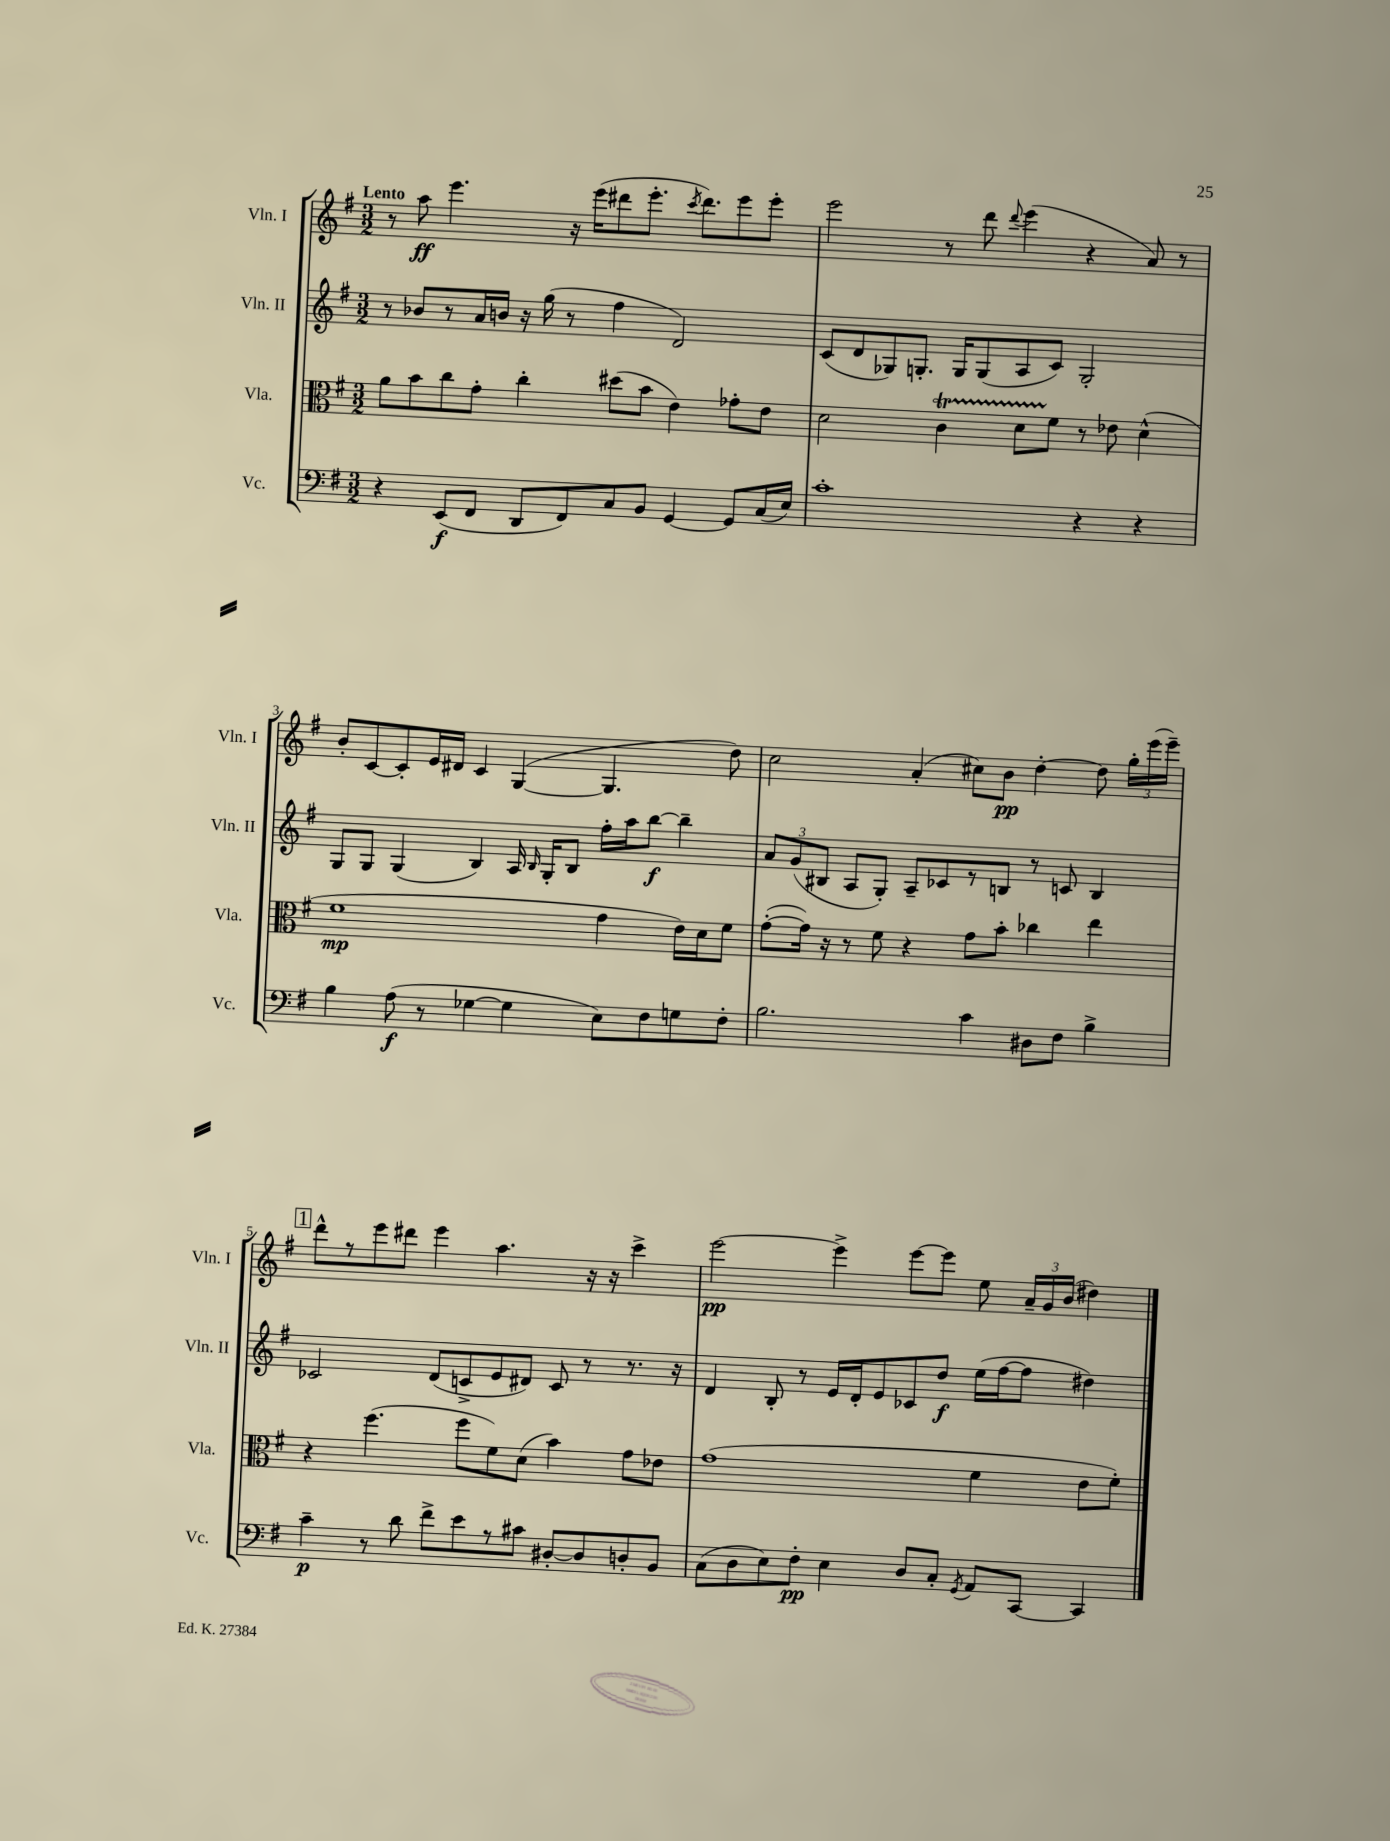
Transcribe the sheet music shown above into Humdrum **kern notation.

**kern	**kern	**kern	**kern
*staff4	*staff3	*staff2	*staff1
*clefF4	*clefC3	*clefG2	*clefG2
*k[f#]	*k[f#]	*k[f#]	*k[f#]
*M3/2	*M3/2	*M3/2	*M3/2
4r	8a	8r	8r
.	8b	8b-	8aa
(8EE	8cc	8r	4.eee
8FF#	8g'	16a	.
.	.	16b	.
8DD	4cc'	16r	.
.	.	(16gg	.
8FF#)	.	8r	16r
.	.	.	(16eee
8C	(8dd#	4ff#	8ddd#
8BB	8b	.	8.eee'
[4GG	4e)	2d)	.
.	.	.	8qccc
.	.	.	8.ddd#)
8GG]	8g-'	.	8eee
(16C	8e	.	8eee'
16E)	.	.	.
=	=	=	=
1c'	2d	(8c	2eee
.	.	8d	.
.	.	8G-)	.
.	.	8.G'	.
.	4c	.	8r
.	.	16G	.
.	.	(8G	8ddd
.	.	.	8qqddd
.	8d	8A	(4eee
.	8f#	8c)	.
4r	8r	2G'	4r
.	8e-	.	.
4r	(4d^^	.	8a)
.	.	.	8r
=	=	=	=
4B	1f#	8G	8b'
.	.	8G	[8c
(8A	.	(4G	8c']
8r	.	.	16e
.	.	.	16d#
[4G-	.	4B)	4c
4G-]	.	16A	([4G
.	.	16qqB	.
.	.	16G'	.
.	.	8B	.
8E)	4g	16ff#'	4.G]
.	.	16aa	.
8F#	.	[8bb	.
8G	16e)	4bb~]	.
.	16d	.	.
8F#'	8f#	.	8dd)
=	=	=	=
2.B	([8g'	12a	2cc
.	.	(12g	.
.	16g])	.	.
.	.	12B#	.
.	16r	.	.
.	8r	8A	.
.	8f#	8G')	.
.	4r	8A~	(4a'
.	.	8c-	.
4c	8g	8r	8cc#)
.	8b'	8B	8b
8D#	4cc-	8r	[4dd'
8F#	.	8c	.
4B^	4ee	4B	8dd]
.	.	.	24gg'
.	.	.	(24eee
.	.	.	24eee~)
=	=	=	=
4c~	4r	2c-	8ddd^^
.	.	.	8r
8r	(4.ff#	.	8eee
8d	.	.	8ddd#
8f#^	.	(8d	4eee
8e	8ff#	8c^	.
8r	8f#)	8e	4.aa
8c#	(8d	8d#)	.
[8D#'	4b)	8c	.
8D#]	.	8r	16r
.	.	.	16r
8D'	8g	8.r	4ccc^
8BB	8e-	.	.
.	.	16r	.
=	=	=	=
(8C	(1g	4d	[2eee
8D	.	.	.
8E)	.	8B'	.
8F#'	.	8r	.
4E	.	16e	4eee^]
.	.	16d'	.
.	.	8e	.
8D	.	8c-	[8eee
8C'	.	8dd	8eee]
8qGG	.	.	.
8AA	4f#	(16ee	8ee
.	.	[16ff#	.
[8CC	.	8ff#]	24a~
.	.	.	24g
.	.	.	(24b
4CC]	8e	4dd#)	4dd#)
.	8f#')	.	.
==	==	==	==
*-	*-	*-	*-
